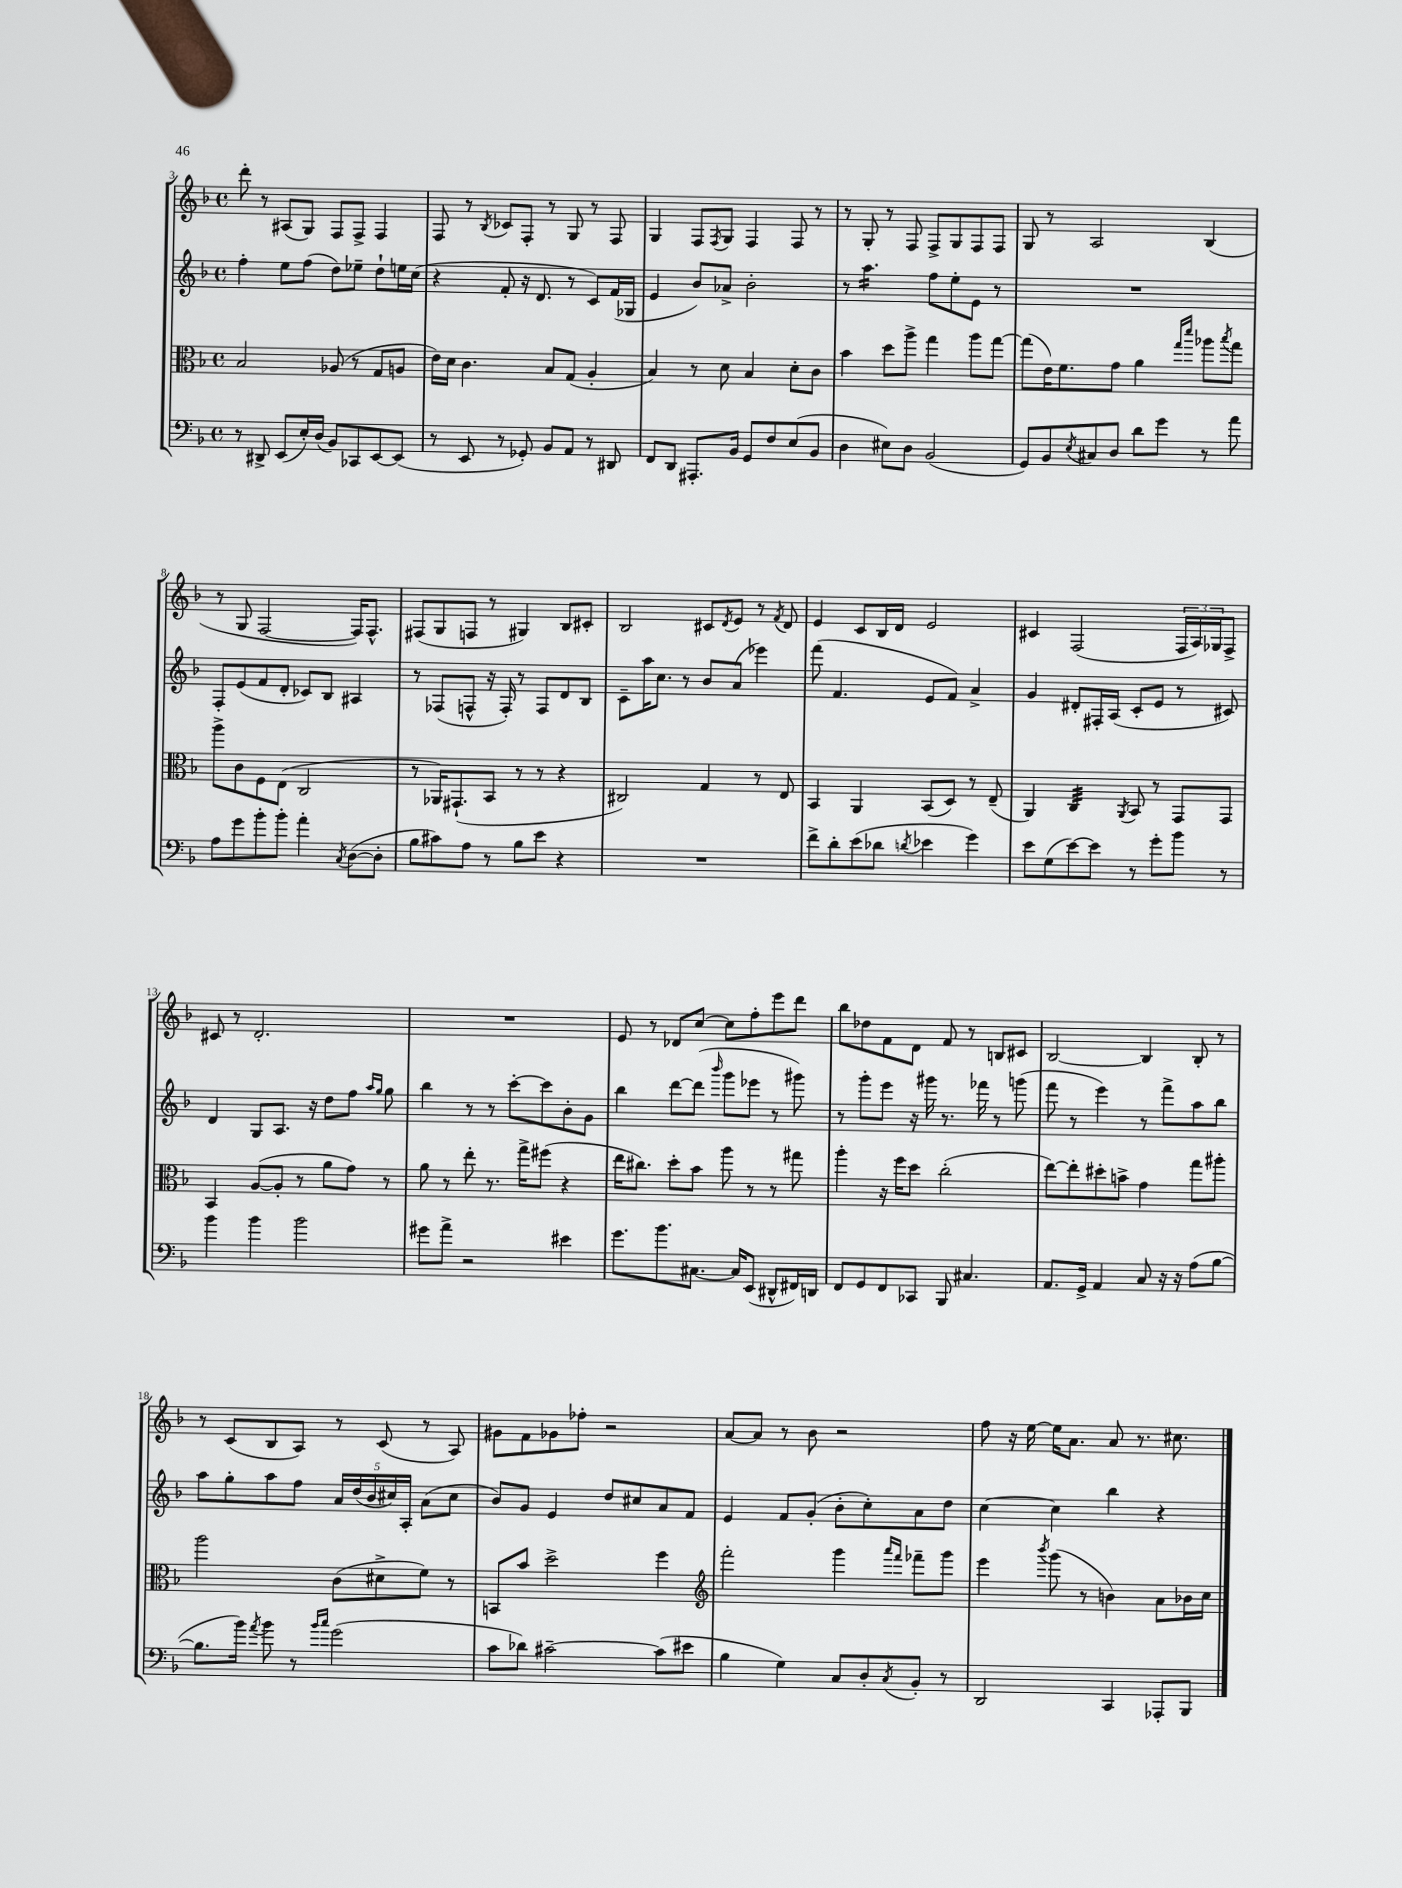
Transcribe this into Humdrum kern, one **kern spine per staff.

**kern	**kern	**kern	**kern
*staff4	*staff3	*staff2	*staff1
*clefF4	*clefC3	*clefG2	*clefG2
*k[b-]	*k[b-]	*k[b-]	*k[b-]
*M4/4	*M4/4	*M4/4	*M4/4
*met(c)	*met(c)	*met(c)	*met(c)
8r	2B-/	4ff'\	8ddd'\
8DD#^/	.	.	8r
(8EE/L	.	8ee\L	(8A#/L
16E'/L)	.	(8ff\J	8G/J)
(16D/JJ	.	.	.
8BB-/L)	(8A-/	8dd\L)	8F/L
8CC-/	8r	8ee-~\J	8F^/J
[8EE/	8G/L	8dd`\L	4F/
(8EE/]J	8A/J	16ee\L	.
.	.	(16cc\JJ	.
=	=	=	=
8r	16e\LL)	4r	8F/
.	16d\JJ	.	.
8EE/	4.c\	.	8r
.	.	.	8qB-/
8r	.	8f'/	8c-/L
8GG-'/)	.	16r	8F'/J
.	.	8.d/	.
8BB-/L	8B-/L	.	8r
8AA/J	(8G/J	8r	8G/
8r	4A'/	8c/L)	8r
8DD#/	.	(16f/L	8F/
.	.	16G-/JJ	.
=	=	=	=
8FF/L	4B-/)	4e/	4G/
8DD/J	.	.	.
8.AAA#'/L	8r	8b-/L)	8F/L
.	.	.	8qF/
.	8d\	8a-^/J	8G/J
16BB-/Jk	.	.	.
8GG/L	4B-/	2b-'\	4F/
8F/	.	.	.
(8E/	8d'\L	.	8F/
8BB-/J	8c\J	.	8r
=	=	=	=
4D\	4b-\	8r	8r
.	.	4.aa\	8G'/
8E#\L)	8dd\L	.	8r
8D\J	8aa^\J	.	8F/
(2BB-/	4gg\	8ff\L	8F^/L
.	.	8ee'\	8G/
.	8aa\L	8e\J	8F/
.	[8gg\J	8r	8F/J
=	=	=	=
8GG/L)	(8gg\]L	1r	8G/
8BB-/	16e\K)	.	8r
.	8.f\	.	.
8qE/	.	.	.
8C#/	.	.	2A/
8D/J	8g\J	.	.
8d\L	4a\	.	.
8g\J	.	.	.
.	16qqgg/LL	.	.
.	16qqddd/JJ	.	.
8r	8aa-\L	.	(4B-/
.	8qbb-/	.	.
8a\	8gg\J	.	.
=	=	=	=
8A\L	8aa^\L	8F'/L	8r
8g\	8c\	(8e/	8G/
8b-'\	8F\	8f/	[2F/
8b-'\J	(8E\J	8d'/J	.
4a'\	2C/	8c-/L)	.
.	.	8B-/J	.
8qC/	.	.	.
([8D\L	.	4A#/	16F/]LK)
.	.	.	8.F^^/J
8D'\]J	.	.	.
=	=	=	=
8B-\L	8r	8r	(8F#/L
8c#\)	16AA-/LK)	(8F-/L	8G/
.	(8.GG#`/	.	.
8A\J	.	8F^^/J	8F/J
8r	8BB-/J	16r	8r
.	.	16F'/)	.
8B-\L	8r	8r	4G#/)
8e\J	8r	8F/L	.
4r	4r	8d/	8B-/L
.	.	8B-/J	8c#'/J
=	=	=	=
1r	2C#/)	8c~\L	2B-/
.	.	16aa\K	.
.	.	8.cc\J	.
.	.	8r	.
.	4G/	8b-/L	8c#/L
.	.	.	8qd/
.	.	(8a/J	8e/J
.	8r	4eee-\)	8r
.	.	.	8qf/
.	8E/	.	8d/
=	=	=	=
8f^\L	4BB-/	(8fff\	4e/
8d'\	.	4.f/	.
(8e\	4AA/	.	8c/L
8d-\J	.	.	16B-/L
.	.	.	16d/JJ
8qd/	.	.	.
4e-\	(8BB-/L	8e/L	2e/
.	8D/J)	8f/J)	.
4g\)	8r	4a^/	.
.	(8E~/	.	.
=	=	=	=
8e\L	4AA/)	4g/	4c#/
(8G\	.	.	.
[8e\)	4C/	8d#'/L	(2F/
8e\]J	.	16F#'/L	.
.	.	(16A/JJ	.
.	8qAA/	.	.
8r	8BB-/	8c'/L	.
8g'\L	8r	8e/J	.
8b-\J	8GG/L	8r	24F/LL
.	.	.	24A/)
.	.	.	24G-/J
8r	8GG/J	8c#/)	8F^/J
=	=	=	=
4b-\	4BB-/	4d/	8c#/
.	.	.	8r
4b-\	([8A/L	8G/L	2.d'/
.	8A'/]J	8.A/J	.
2b-\	8r	.	.
.	.	16r	.
.	8a\L	8dd\L	.
.	8g\J)	8ff\J	.
.	.	16qqaa/LL	.
.	.	16qqgg/JJ	.
.	8r	8gg\	.
=	=	=	=
8g#\L	8a\	4bb-\	1r
8a^\J	8r	.	.
2r	8ee'\	8r	.
.	8.r	8r	.
.	.	[8ccc'\L	.
.	16gg^\LK	.	.
.	(8ff#\J	8ccc\]	.
4e#\	4r	8b-'\	.
.	.	8g\J	.
=	=	=	=
8.g\L	16ee\LK	4bb-\	8e/
.	8.cc#\J)	.	.
.	.	.	8r
8.b-\	.	.	.
.	8dd'\L	[8ddd\L	8d-/L
[8.C#\J	8b-\J	(8ddd\]J	[8cc/J
.	.	16qqbbb-/	.
.	8aa\	8ggg\L	8cc\]L
16C#/]LK	.	.	.
(8EE/J	8r	8eee-\J	8ff'\
8DD#^^/L	8r	8r	8eee\
16FF#/L)	8gg#\	8ggg#\)	8ddd\J
16DD/JJ	.	.	.
=	=	=	=
8FF/L	4aa'\	8r	8bb-\L
8GG/	.	8ggg'\L	8dd-\
8FF/	16r	8eee\J	8f\
.	16ff\LK	.	.
8CC-/J	8dd\J	16r	8d\J
.	.	16ggg#\	.
8BBB-/	(2cc'\	8.r	8f/
4.C#/	.	.	8r
.	.	16fff-\	.
.	.	8r	8B/L
.	.	(8ggg\	8c#/J
=	=	=	=
8.AA/L	[8ee\L)	8fff\	[2B-/
.	8ee'\]	8r	.
16GG^/Jk	.	.	.
4AA/	8dd#'\	4eee\)	.
.	8b^\J	.	.
8C/	4g\	8r	4B-/]
16r	.	8fff^\L	.
16r	.	.	.
(8A\L	8gg\L	8aa\	8B-'/
[8B-\J	8aa#'\J	8bb-\J	8r
=	=	=	=
8.B-\]L	2aa\	8aa\L	8r
.	.	8gg'\	(8c/L
16b-\Jk)	.	.	.
8qa/	.	.	.
8b-\	.	8aa\	8B-/
8r	.	8ff\J	8A/J)
16qqb-/LL	.	.	.
16qqcc/JJ	.	.	.
(2g\	(8c\L	20a/LL	8r
.	.	(20dd/	.
.	.	20b-/	.
.	8d#^\	.	(8c/
.	.	20cc#/)	.
.	.	20A'/JJ	.
.	8f\J)	(8a\L	8r
.	8r	8cc#\J	8A/)
=	=	=	=
8c\L	8BB/L	8b-/L)	8g#\L
8d-\J)	8b-/J	8g/J	8f\
[2c#~\	2dd^\	4e/	8g-\
.	.	.	8ff-'\J
.	.	8dd/L	2r
.	.	8cc#/	.
(8c#\]L	4ff\	8a/	.
8e#\J	.	8f/J	.
=	=	=	=
*	*clefG2	*	*
4B-\	2fff'\	4e/	[8a/L
.	.	.	8a/]J
4G\)	.	8f/L	8r
.	.	(8g'/J	8b-\
8C/L	4ggg\	8b-'\L	2r
8D'/	.	8cc'\)	.
.	16qqaaa/LL	.	.
8qC/	16qqfff/JJ	.	.
8BB-'/J	8fff-~\L	8a\	.
8r	8ggg\J	8dd\J	.
=	=	=	=
2DD/	4eee\	[4cc\	8ff\
.	.	.	16r
.	.	.	[16ee\
.	8qbbb-/	.	.
.	(8ggg\	4cc\]	16ee\]LK
.	.	.	8.a\J
.	8r	.	.
4CC/	4b\)	4bb-\	8a/
.	.	.	8.r
8AAA-'/L	8a\L	4r	.
.	.	.	8.cc#\
8BBB-/J	16b-\L	.	.
.	16cc\JJ	.	.
==	==	==	==
*-	*-	*-	*-
